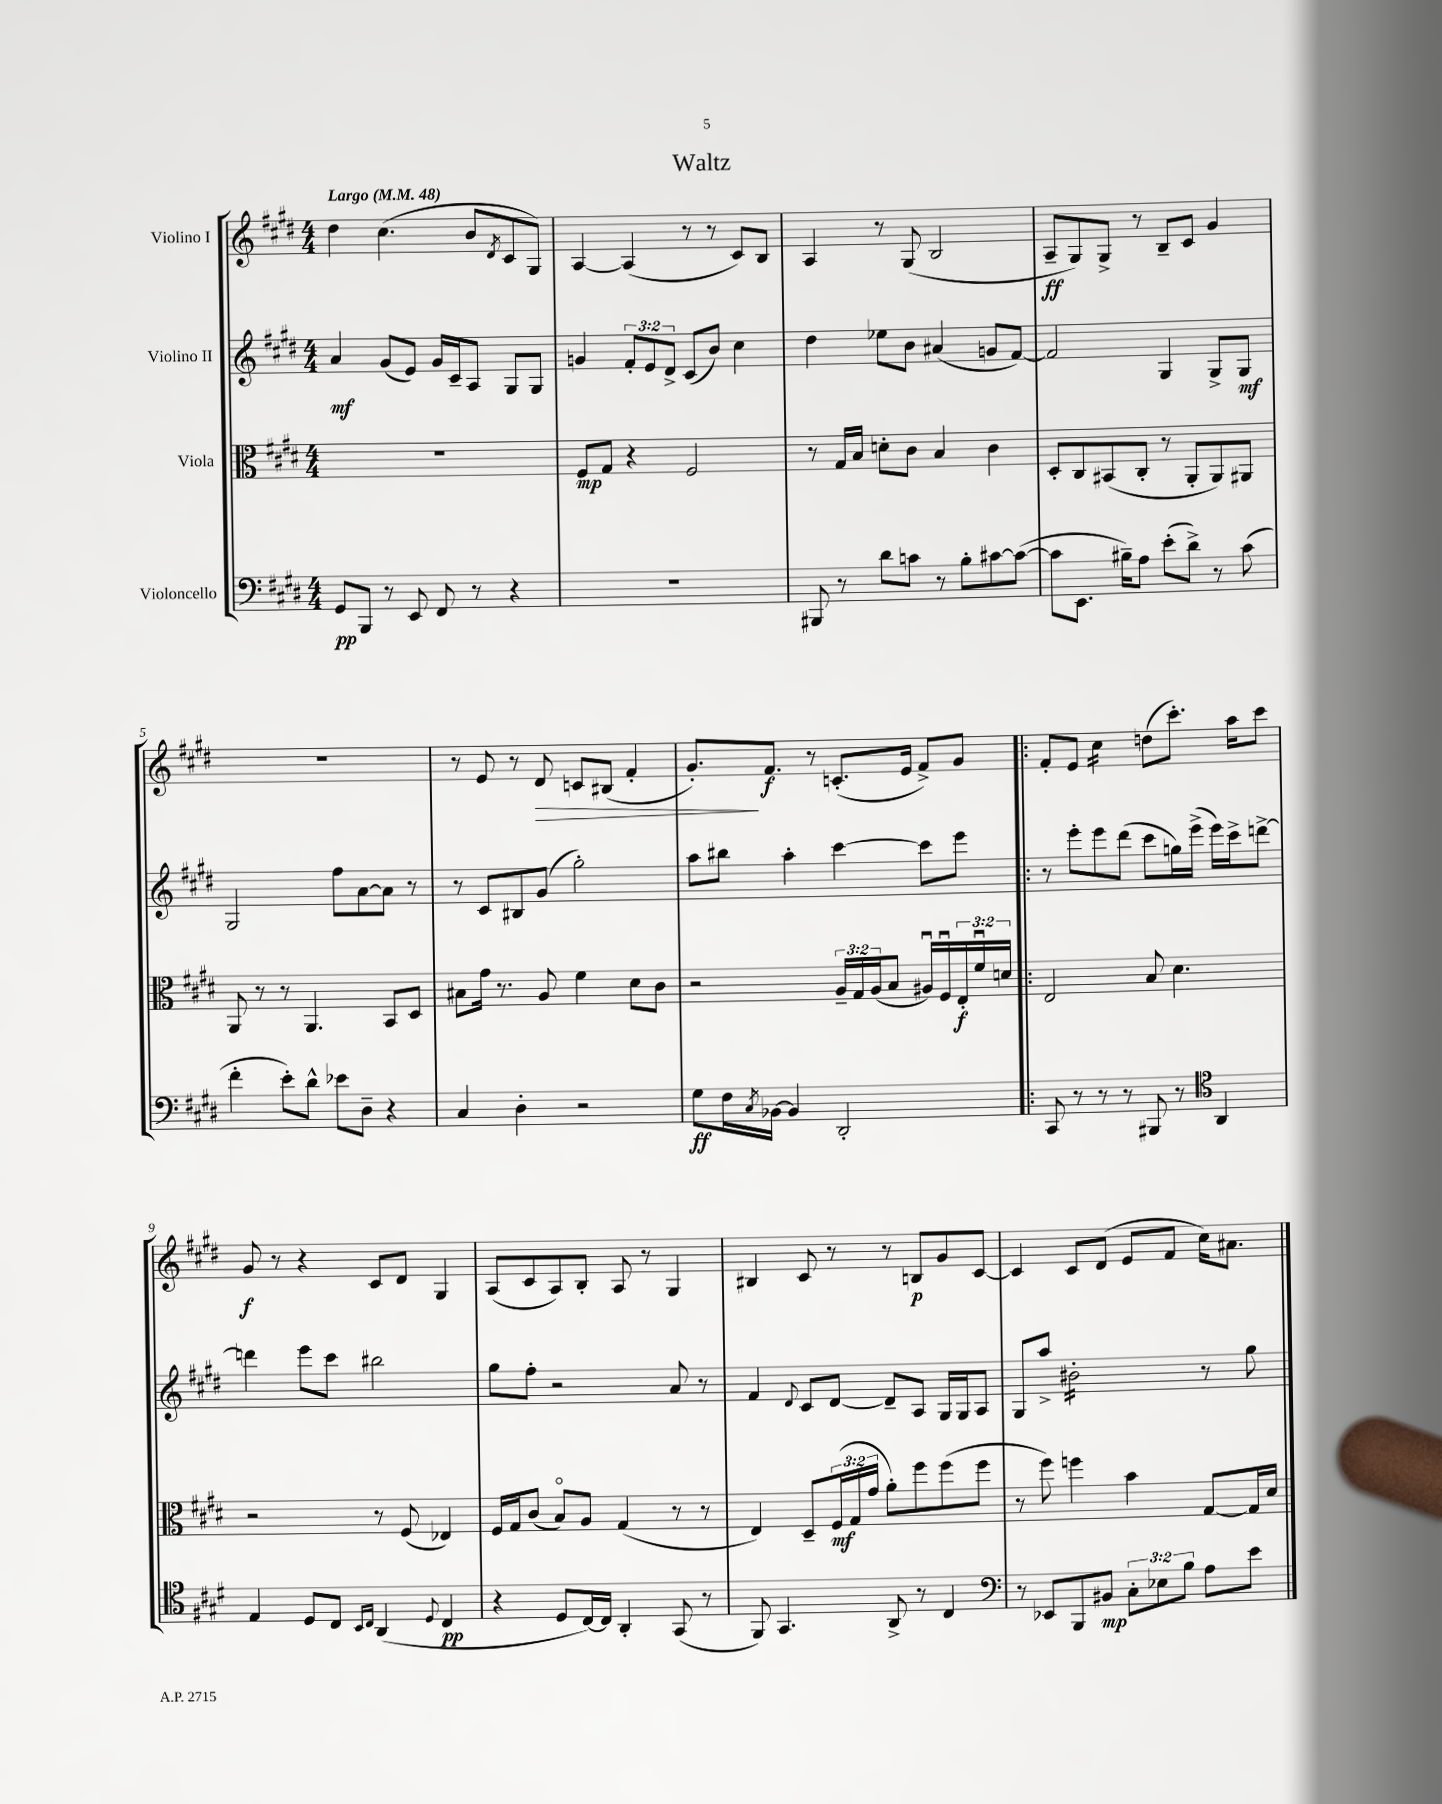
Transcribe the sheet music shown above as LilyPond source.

\header { title = "Waltz" }
<<
\new StaffGroup <<
\new Staff = "s0" \with { instrumentName = "Violino I" } {
    \clef treble \key e \major \numericTimeSignature \time 4/4 \tempo "Largo" 4 = 48
    dis''4 cis''4.( b'8 \acciaccatura { dis'8 } cis'8 gis8) |
    a4~ a4( r8 r8 cis'8) b8 |
    a4 r8 gis8( b2 |
    a8--\ff gis8) gis8-> r8 b8-- cis'8 gis'4 |
    R1 |
    r8 e'8 r8 dis'8\> c'8 bis8( fis'4-. |
    gis'8.-.\!) fis'8.\f r8 c'8.-.( e'16 fis'8->) gis'8 |
    \bar ".|:" fis'8-. e'8 cis''4:16 d''8( cis'''8.-.) a''16 cis'''8 |
    gis'8\f r8 r4 cis'8 dis'8 gis4 |
    a8( cis'8 a8) b8-. a8 r8 gis4 |
    bis4 cis'8 r8 r8 b8\p gis'8 cis'8~ |
    cis'4 cis'8 dis'8( e'8 fis'8 cis''16) ais'8. \bar "|." |
}
\new Staff = "s1" \with { instrumentName = "Violino II" } {
    \clef treble \key e \major \numericTimeSignature \time 4/4 \override Staff.TupletNumber.text = #tuplet-number::calc-fraction-text
    a'4\mf gis'8( e'8) gis'16 cis'16-- a8 gis8 gis8 |
    g'4 \tuplet 3/2 { fis'8-. e'8 dis'8-> } cis'8( b'8) cis''4 |
    dis''4 ees''8 b'8 ais'4( g'8 fis'8~) |
    fis'2 gis4 gis8-> gis8\mf |
    gis2 fis''8 a'8~ a'8 r8 |
    r8 cis'8 bis8 gis'8( gis''2-.) |
    a''8 bis''8 a''4-. cis'''4~ cis'''8 e'''8 |
    \bar ".|:" r8 e'''8-. e'''8 dis'''8( cis'''8 g''16) e'''16->( e'''16) cis'''16-> d'''8~-> |
    d'''4 e'''8 cis'''8 bis''2 |
    gis''8 fis''8-. r2 a'8 r8 |
    fis'4 \appoggiatura { dis'8 } cis'8 dis'8~ dis'8-- a8 gis16 gis16 a8 |
    gis8 a''8-> bis'2:16-. r8 gis''8 \bar "|." |
}
\new Staff = "s2" \with { instrumentName = "Viola" } {
    \clef alto \key e \major \numericTimeSignature \time 4/4 \override Staff.TupletNumber.text = #tuplet-number::calc-fraction-text
    R1 |
    fis8\mp gis8 r4 fis2 |
    r8 gis16 b16 d'8-. cis'8 b4 cis'4 |
    dis8-. cis8 bis,8( cis8-. r8 a,8-. a,8) ais,8 |
    a,8 r8 r8 a,4. b,8 dis8 |
    bis8 gis'16 r8. a8 fis'4 dis'8 cis'8 |
    r2 \tuplet 3/2 { a16-- gis16 a16( } b8 ais16\downbow) fis16\downbow \tuplet 3/2 { e16-.\f fis'16\downbow d'16 } |
    \bar ".|:" e2 b8 dis'4. |
    r2 r8 fis8( ees4) |
    fis16 gis16 cis'8( b8\flageolet) a8 gis4( r8 r8 |
    e4) dis8-- \tuplet 3/2 { fis16\mf( gis16 gis'16 } a'8-.) fis''8 fis''8( fis''8 |
    r8 fis''8) f''4 b'4 gis8~ gis16 dis'16 \bar "|." |
}
\new Staff = "s3" \with { instrumentName = "Violoncello" } {
    \clef bass \key e \major \numericTimeSignature \time 4/4 \override Staff.TupletNumber.text = #tuplet-number::calc-fraction-text
    gis,8\pp b,,8 r8 e,8 fis,8 r8 r4 |
    R1 |
    bis,,8 r8 dis'8 c'8 r8 b8-. cis'8~ cis'8~( |
    cis'8 e,8. bis16--) a8 e'8-.( dis'8->) r8 cis'8( |
    fis'4-. e'8-.) dis'8-^ ees'8 dis8-- r4 |
    cis4 dis4-. r2 |
    gis8\ff fis16 \acciaccatura { cis8 } bes,16~ bes,4 dis,2-. |
    \bar ".|:" cis,8 r8 r8 r8 bis,,8 r8 \clef tenor a,4 |
    e4 dis8 cis8 \grace { b,16 cis16 } a,4( \appoggiatura { dis8 } cis4\pp |
    r4 dis8 cis16~) cis16 a,4-. gis,8( r8 |
    fis,8) gis,4. a,8-> r8 cis4 |
    \clef bass r8 ees,8 b,,8 bis,8\mp \tuplet 3/2 { cis8-. ees8 b8 } a8 e'8 \bar "|." |
}
>>
>>
